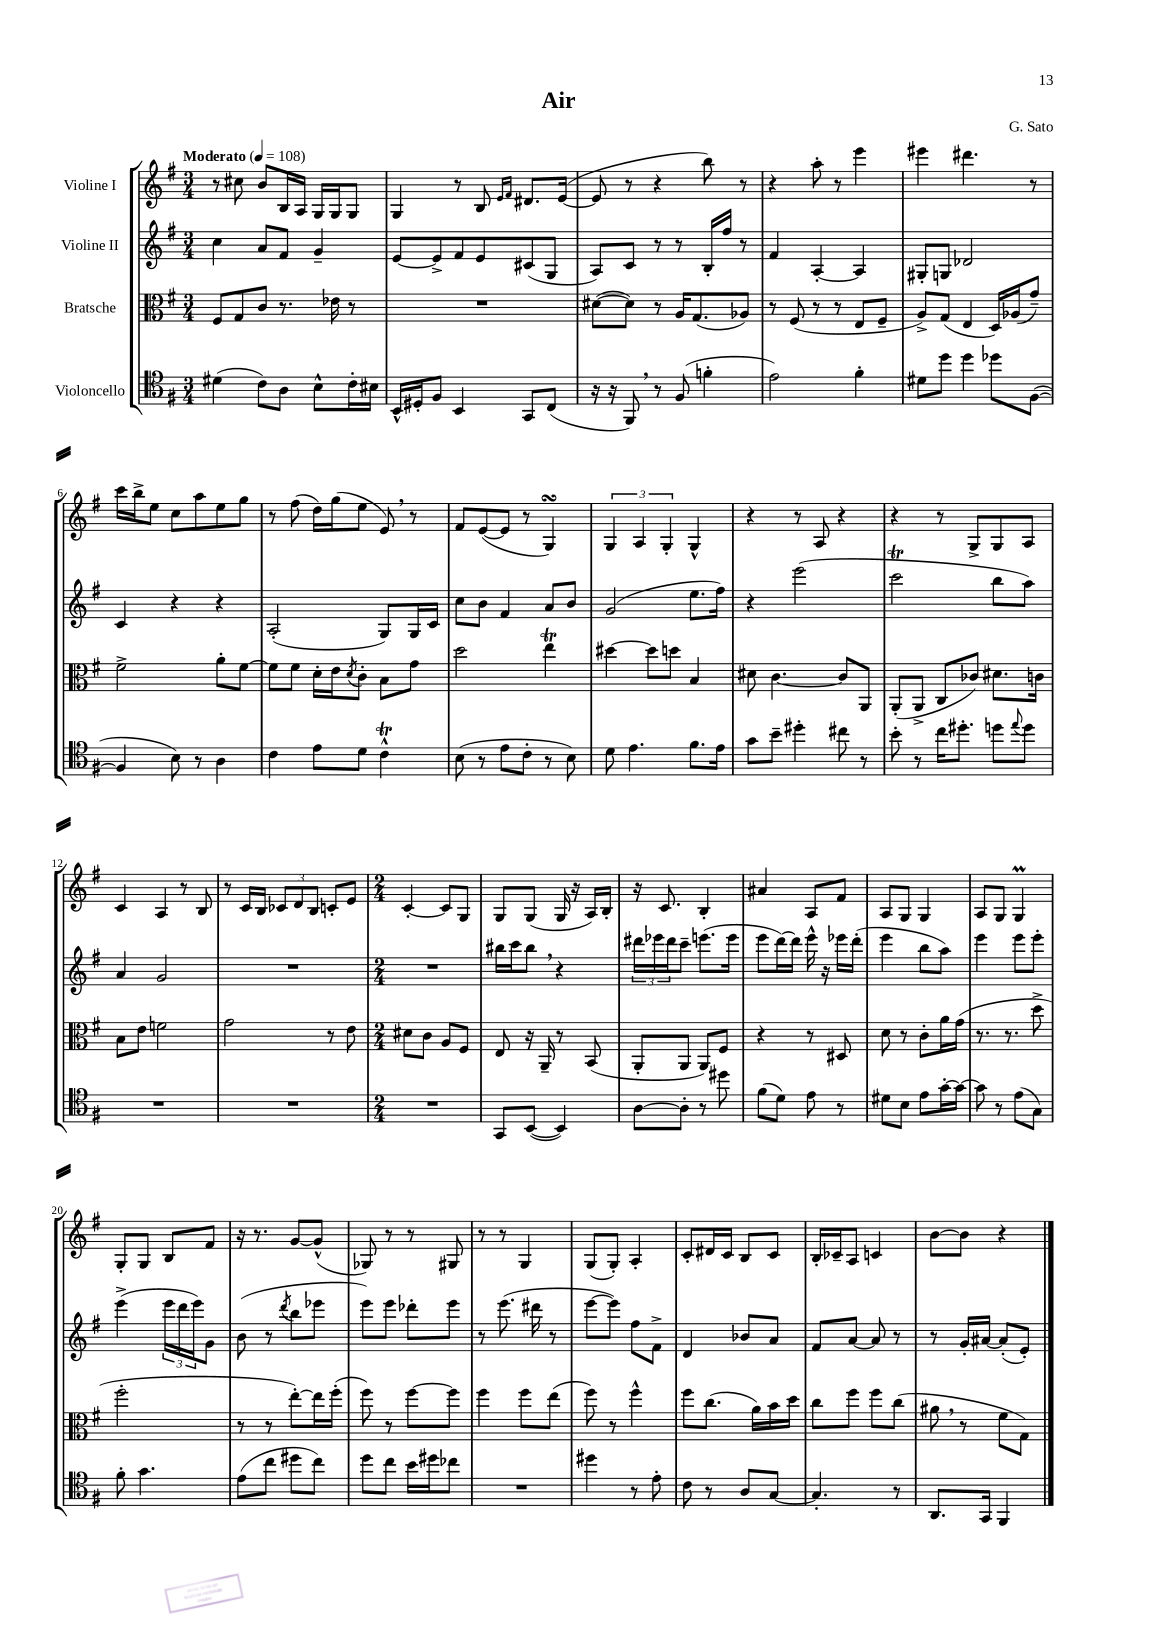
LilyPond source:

\header { title = "Air" composer = "G. Sato" }
<<
\new StaffGroup <<
\new Staff = "s0" \with { instrumentName = "Violine I" } {
    \clef treble \key g \major \numericTimeSignature \time 3/4 \tempo "Moderato" 4 = 108
    r8 cis''8 b'8 b16 a16 g16 g16 g8 |
    g4 r8 b8 \grace { e'16 fis'16 } dis'8. e'16~( |
    e'8 r8 r4 b''8) r8 |
    r4 a''8-. r8 e'''4 |
    eis'''4 dis'''4. r8 |
    c'''16 b''16-> e''8 c''8 a''8 e''8 g''8 |
    r8 fis''8( d''16) g''16( e''8 e'8) \breathe r8 |
    fis'8 e'8~( e'8 r8 g4\turn) |
    \tuplet 3/2 { g4 a4 g4-. } g4-^ |
    r4 r8 a8 r4 |
    r4 r8 g8-> g8 a8 |
    c'4 a4 r8 b8 |
    r8 c'16 b16 \tuplet 3/2 { ces'8 d'8 b8 } c'8-. e'8 |
    \numericTimeSignature \time 2/4 c'4~-. c'8 g8 |
    g8 g8( g16 r16 a16) b16-. |
    r16 c'8. b4-. |
    ais'4 a8 fis'8 |
    a8 g8 g4 |
    a8 g8 g4\prall |
    g8-. g8 b8 fis'8 |
    r16 r8. g'8~ g'8-^( |
    ges8) r8 r8 gis8 |
    r8 r8 g4 |
    g8( g8-.) a4-. |
    c'8-. dis'16 c'16 b8 c'8 |
    b16-. ces'16-- a8 c'4 |
    b'8~ b'8 r4 \bar "|." |
}
\new Staff = "s1" \with { instrumentName = "Violine II" } {
    \clef treble \key g \major \numericTimeSignature \time 3/4
    c''4 a'8 fis'8 g'4-- |
    e'8~ e'8-> fis'8 e'8 cis'8( g8 |
    a8) c'8 r8 r8 b16-. fis''16 r8 |
    fis'4 a4~-. a4 |
    gis8-. g8 des'2 |
    c'4 r4 r4 |
    a2-.( g8) g16 c'16 |
    c''8 b'8 fis'4 a'8 b'8 |
    g'2( e''8. fis''16) |
    r4 e'''2( |
    c'''2\trill b''8 a''8) |
    a'4 g'2 |
    R2. |
    \numericTimeSignature \time 2/4 R2 |
    bis''16 c'''16 bis''8 \breathe r4 |
    \tuplet 3/2 { dis'''16 ees'''16 dis'''16 } c'''8-- e'''8.( e'''16 |
    e'''8 d'''16~) d'''16 e'''16-^ r16 ees'''16 d'''16-.( |
    e'''4 b''8 a''8) |
    e'''4 e'''8 e'''8-. |
    e'''4->( \tuplet 3/2 { e'''16 d'''16 e'''16) } g'8 |
    b'8( r8 \acciaccatura { d'''8 } b''8 ees'''8 |
    e'''8) e'''8 des'''8-. e'''8 |
    r8 e'''8.( dis'''16 r8 |
    e'''8~ e'''8) fis''8 fis'8-> |
    d'4 bes'8 a'8 |
    fis'8 a'8~ a'8 r8 |
    r8 g'16-. ais'16~ ais'8-.( e'8-.) \bar "|." |
}
\new Staff = "s2" \with { instrumentName = "Bratsche" } {
    \clef alto \key g \major \numericTimeSignature \time 3/4
    fis8 g8 c'8 r8. ees'16 r8 |
    R2. |
    dis'8~( dis'8) r8 a16 g8.( aes8) |
    r8 fis8( r8 r8 e8 fis8-- |
    a8->) g8( e4 d16) aes16( g'8--) |
    fis'2-> a'8-. fis'8~ |
    fis'8 fis'8 d'16-. e'16 \acciaccatura { d'8 } c'8-. b8 g'8 |
    d''2 e''4\trill |
    dis''4~ dis''8 d''8 b4 |
    dis'8 c'4.~ c'8 a,8 |
    a,8-.( a,8-> c8 ces'8) dis'8. c'16 |
    b8 e'8 f'2 |
    g'2 r8 e'8 |
    \numericTimeSignature \time 2/4 dis'8 c'8 a8 fis8 |
    e8 r16 a,16-- r8 b,8( |
    a,8-. a,8 a,8) fis8 |
    r4 r8 dis8 |
    d'8 r8 c'8-. a'16 g'16( |
    r8. r8. d''8-> |
    fis''2-. |
    r8 r8 e''8~-.) e''16 fis''16-.( |
    fis''8) r8 fis''8~ fis''8 |
    fis''4 fis''8 e''8( |
    fis''8) r8 fis''4-^ |
    fis''8 c''8.( a'16) b'16 d''16 |
    c''8 fis''8 fis''8 c''8( |
    ais'8 \breathe r8 fis'8 g8) \bar "|." |
}
\new Staff = "s3" \with { instrumentName = "Violoncello" } {
    \clef tenor \key g \major \numericTimeSignature \time 3/4
    dis'4( c'8) a8 b8-^ c'16-. bis16 |
    b,16-^ dis16-. fis8 b,4 g,8 c8( |
    r16 r16 fis,8) \breathe r8 fis8( f'4-. |
    e'2) fis'4-. |
    dis'8 d''8 d''4 des''8 fis8~( |
    fis4 b8) r8 a4 |
    c'4 e'8 d'8 c'4-^\trill |
    b8( r8 e'8 c'8-. r8 b8) |
    d'8 e'4. fis'8. e'16 |
    g'8 b'8-- dis''4-. cis''8 r8 |
    b'8-. r8 c''16 dis''8.-. d''8 \appoggiatura { e''8 } d''8 |
    R2. |
    R2. |
    \numericTimeSignature \time 2/4 R2 |
    g,8 b,8~( b,4) |
    a8~ a8-. r8 dis''8 |
    fis'8( d'8) e'8 r8 |
    dis'8 b8 e'8 g'16~-. g'16~ |
    g'8 r8 e'8( g8) |
    fis'8-. g'4. |
    e'8( c''8 dis''8 c''8) |
    d''8 c''8 b'16 dis''16 ces''8 |
    R2 |
    dis''4 r8 e'8-. |
    c'8 r8 a8 g8~ |
    g4.-. r8 |
    a,8. g,16 fis,4 \bar "|." |
}
>>
>>
